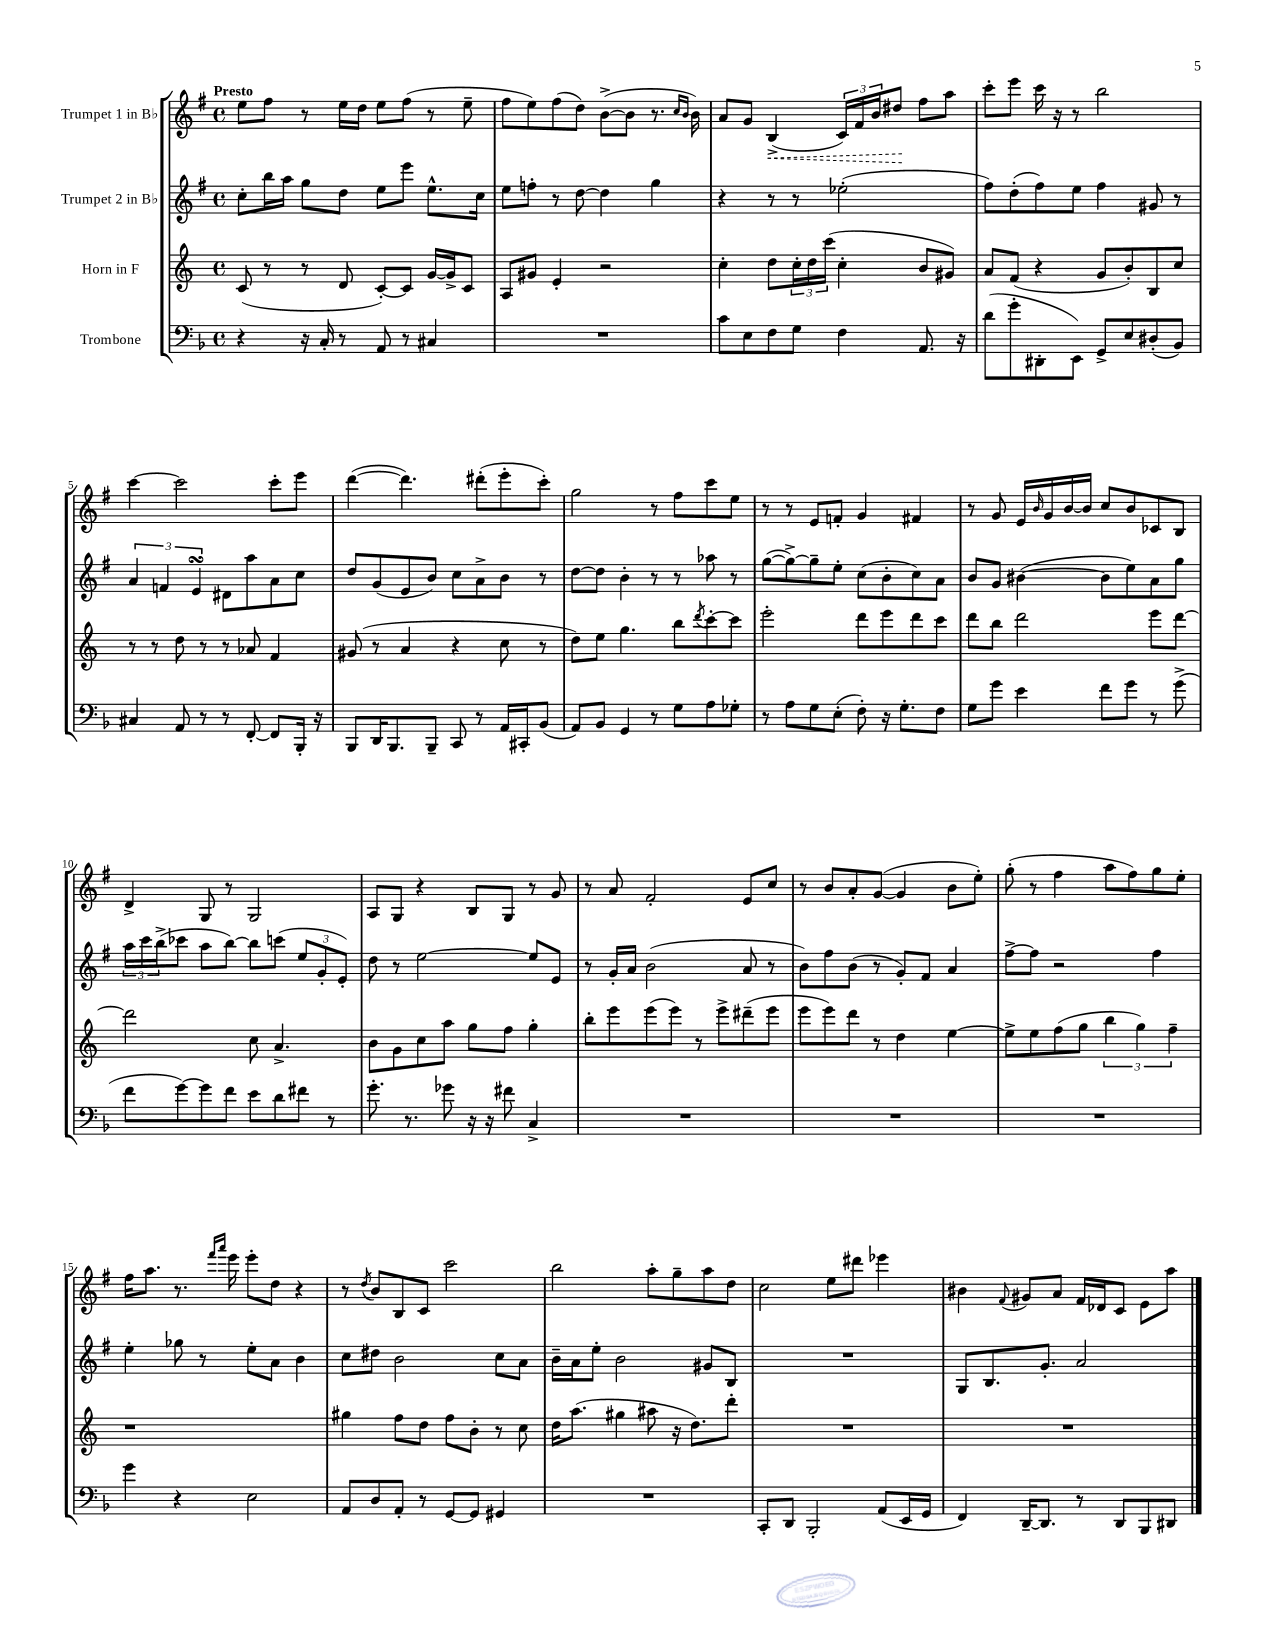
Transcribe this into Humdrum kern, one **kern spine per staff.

**kern	**kern	**kern	**kern	**dynam
*part4	*part3	*part2	*part1	*part1
*staff4	*staff3	*staff2	*staff1	*staff1
*I"Trombone	*I"Horn in F	*I"Trumpet 2 in B♭	*I"Trumpet 1 in B♭	*
*clefF4	*clefG2	*clefG2	*clefG2	*
*k[b-]	*k[]	*k[f#]	*k[f#]	*
*M4/4	*M4/4	*M4/4	*M4/4	*
*met(c)	*met(c)	*met(c)	*met(c)	*
=1	=1	=1	=1	=1
!	!	!	!LO:TX:a:B:t=Presto	!
4r	(8c/	8cc'\L	8ee\L	.
.	8r	16bb\L	8ff#\J	.
.	.	16aa\JJ	.	.
16r	8r	8gg\L	8r	.
16C'/	.	.	.	.
8r	8d/	8dd\J	16ee\LL	.
.	.	.	16dd\JJ	.
8AA/	[8c'/L)	8ee\L	8ee\L	.
8r	8c/J]	8eee\J	(8ff#\J	.
4C#X/	[16g/LL	8.ee^^\L	8r	.
.	16g^/J]	.	.	.
.	8c/J	.	8ee~\	.
.	.	16cc\Jk	.	.
=2	=2	=2	=2	=2
1r	8A/L	8ee\L	8ff#\L	.
.	8g#X/J	8ffn'\J	8ee\)	.
.	4e'/	8r	(8ff#\	.
.	.	[8dd\	8dd\J)	.
.	2r	4dd\]	([8b^\L	.
.	.	.	8b\J]	.
.	.	4gg\	8.r	.
.	.	.	16qqcc/LL	.
.	.	.	16qqb/JJ	.
.	.	.	16b\)	.
=3	=3	=3	=3	=3
8c\L	4cc'\	4r	8a/L	.
8E\	.	.	8g/J	.
!	!	!	!	!LO:HP:b
8F\	8dd\L	8r	(4B^/	<
8G\J	24cc'\L	8r	.	.
.	24dd\	.	.	.
.	(24ccc\JJ	.	.	.
4F\	4cc'\	(2ee-X'\	24c/LL)	.
.	.	.	24f#/	.
.	.	.	24b/J	.
.	.	.	8dd#X/J	.
8.AA/	8b/L	.	8ff#\L	[
.	8g#X/J)	.	8aa\J	.
16r	.	.	.	.
=4	=4	=4	=4	=4
(8d\L	8a/L	8ff#\L)	8ccc'\L	.
8g'\	(8f/J	(8dd'\	8eee\J	.
8DD#X'\	4r	8ff#\)	16ccc\	.
.	.	.	16r	.
8EE\J)	.	8ee\J	8r	.
8GG^/L	8g/L	4ff#\	2bb\	.
8E/	8b'/)	.	.	.
(8D#X'/	8B/	8g#X/	.	.
8BB-/J)	8cc/J	8r	.	.
!!LO:LB:g=z
=5	=5	=5	=5	=5
4C#X/	8r	6a/	[4ccc\	.
.	8r	.	.	.
.	.	6fn/	.	.
8AA/	8dd\	.	2ccc\]	.
.	.	6esSSS/	.	.
8r	8r	.	.	.
8r	8r	8d#X\L	.	.
[8FF'/	8a-X/	8aa\	.	.
8FF/L]	4f/	8a\	8ccc'\L	.
16BBB-'/Jk	.	8cc\J	8eee\J	.
16r	.	.	.	.
=6	=6	=6	=6	=6
8BBB-/L	(8g#X/	8dd/L	([4ddd\	.
16DD/K	8r	(8g/	.	.
8.BBB-/	.	.	.	.
.	4a/	8e/	4.ddd\])	.
8BBB-~/J	.	8b/J)	.	.
8CC/	4r	8cc\L	.	.
8r	.	8a^\	(8ddd#X'\L	.
16AA/LL	8cc\	8b\J	8eee'\	.
16CC#X'/J	.	.	.	.
(8BB-/J	8r	8r	8ccc'\J)	.
=7	=7	=7	=7	=7
8AA/L)	8dd\L)	[8dd\L	2gg\	.
8BB-/J	8ee\J	8dd\J]	.	.
4GG/	4.gg\	4b'\	.	.
8r	.	8r	8r	.
8G\L	8bb\L	8r	8ff#\L	.
.	8qddd/	.	.	.
8A\	[8ccc'\	8aa-X\	8ccc\	.
8G-X'\J	8ccc\J]	8r	8ee\J	.
=8	=8	=8	=8	=8
8r	2eee'\	([8gg\L	8r	.
8A\L	.	8gg^\_)	8r	.
8G\	.	8gg~\]	8e/L	.
(8E'\J	.	8ee'\J	8fn'/J	.
8F'\)	8ddd\L	(8cc\L	4g/	.
16r	8eee\	8b'\	.	.
8.G'\L	.	.	.	.
.	8ddd\	8cc\)	4f#X/	.
8F\J	8ccc\J	8a\J	.	.
=9	=9	=9	=9	=9
8G\L	8ddd\L	8b/L	8r	.
8g\J	8bb\J	8g/J	8g/	.
4e\	2ddd\	([4b#X\	16e/LL	.
.	.	.	16qqb/	.
.	.	.	16g/	.
.	.	.	[16b/	.
.	.	.	16b/JJ]	.
8f\L	.	8b#\L]	8cc/L	.
8g\J	.	8ee\)	8b/	.
8r	8eee\L	8a\	8c-X/	.
(8g^\	[8ddd\J	8gg\J	8B/J	.
!!LO:LB:g=z
=10	=10	=10	=10	=10
8f\L	2ddd\]	24aa\LL	4d^/	.
.	.	24ccc\	.	.
.	.	(24bb^\J	.	.
[8g\)	.	8ccc-X\J	.	.
8g\]	.	8aa\L	8G/	.
8f\J	.	[8bb\J)	8r	.
8e\L	8cc\	8bb\L]	2G/	.
8d\	4.a^/	(8cccn\J	.	.
8f#X\J	.	12ee/L	.	.
.	.	12g'/	.	.
8r	.	.	.	.
.	.	12e'/J)	.	.
=11	=11	=11	=11	=11
8.g'\	8b\L	8dd\	8A/L	.
.	8g\	8r	8G/J	.
8.r	.	.	.	.
.	8cc\	[2ee\	4r	.
8g-X\	8aa\J	.	.	.
16r	8gg\L	.	8B/L	.
16r	.	.	.	.
8f#X\	8ff\J	.	8G/J	.
4C^/	4gg'\	8ee/L]	8r	.
.	.	8e/J	8g/	.
=12	=12	=12	=12	=12
1r	8bb'\L	8r	8r	.
.	8eee\	16g'/LL	8a/	.
.	.	16a/JJ	.	.
.	(8eee\	(2b\	2f#'/	.
.	8eee\J)	.	.	.
.	8r	.	.	.
.	8eee^\L	.	.	.
.	(8ddd#X~\	8a/	8e/L	.
.	8eee\J	8r	8cc/J	.
=13	=13	=13	=13	=13
1r	8eee\L	8b\L)	8r	.
.	8eee\)	8ff#\	8b/L	.
.	8ddd\J	(8b\J	8a'/	.
.	8r	8r	([8g/J	.
.	4dd\	8g'/L)	4g/]	.
.	.	8f#/J	.	.
.	[4ee\	4a/	8b\L	.
.	.	.	8ee'\J)	.
=14	=14	=14	=14	=14
1r	8ee^\L]	[8ff#^\L	(8gg'\	.
.	8ee\	8ff#\J]	8r	.
.	(8ff\	2r	4ff#\	.
.	8gg\J	.	.	.
.	6bb\	.	8aa\L	.
.	.	.	8ff#\)	.
.	6gg\)	.	.	.
.	.	4ff#\	8gg\	.
.	6ff~\	.	.	.
.	.	.	8ee'\J	.
!!LO:LB:g=z
=15	=15	=15	=15	=15
4g\	1r	4ee'\	16ff#\KL	.
.	.	.	8.aa\J	.
4r	.	8gg-X\	8.r	.
.	.	8r	.	.
.	.	.	16qqfff#/LL	.
.	.	.	16qqaaa/JJ	.
.	.	.	16eee\	.
2E\	.	8ee'\L	8eee'\L	.
.	.	8a\J	8dd\J	.
.	.	4b\	4r	.
=16	=16	=16	=16	=16
8AA/L	4gg#X\	8cc\L	8r	.
.	.	.	8qdd/	.
8D/	.	8dd#X\J	8b/L	.
8AA'/J	8ff\L	2b\	8B/	.
8r	8dd\J	.	8c/J	.
[8GG/L	8ff\L	.	2ccc\	.
8GG/J]	8b'\J	.	.	.
4GG#X/	8r	8cc\L	.	.
.	8cc\	8a\J	.	.
=17	=17	=17	=17	=17
1r	16dd\KL	16b~\LL	2bb\	.
.	(8.aa\J	16a\J	.	.
.	.	8ee'\J	.	.
.	4gg#X\	2b\	.	.
.	8aa#X\	.	8aa'\L	.
.	16r	.	8gg~\	.
.	8.dd\L)	.	.	.
.	.	8g#X/L	8aa\	.
.	8ddd'\J	8B/J	8dd\J	.
=18	=18	=18	=18	=18
8CC'/L	1r	1r	2cc\	.
8DD/J	.	.	.	.
2BBB-'/	.	.	.	.
.	.	.	8ee\L	.
.	.	.	8ddd#X\J	.
(8AA/L	.	.	4eee-X\	.
16EE/L	.	.	.	.
16GG/JJ	.	.	.	.
=19	=19	=19	=19	=19
4FF/)	1r	8G/L	4b#X\	.
.	.	8.B/	.	.
.	.	.	8qqf#/	.
[16DD~/KL	.	.	8g#X/L	.
8.DD/J]	.	8.g'/J	.	.
.	.	.	8a/J	.
8r	.	2a/	16f#/LL	.
.	.	.	16d-X/J	.
8DD/L	.	.	8c/J	.
8BBB-/	.	.	8e\L	.
8DD#X/J	.	.	8aa\J	.
==	==	==	==	==
*-	*-	*-	*-	*-
